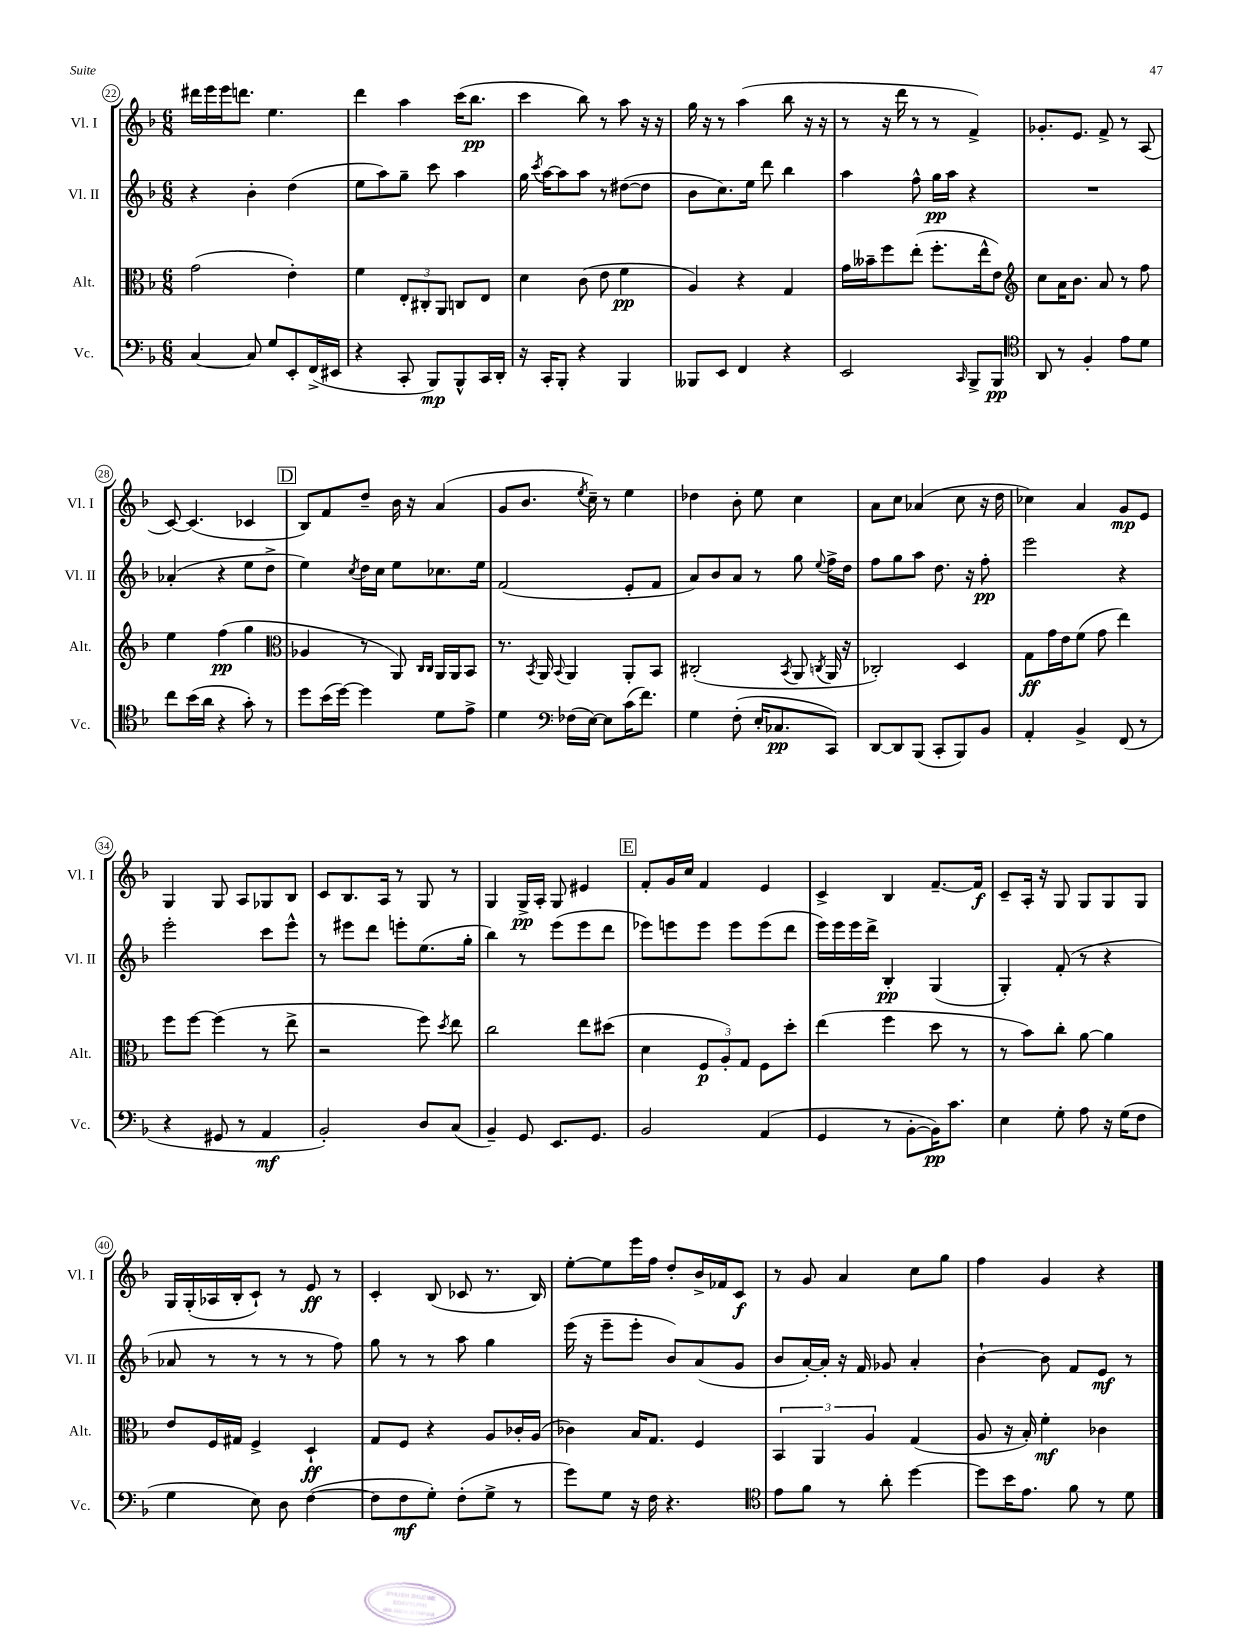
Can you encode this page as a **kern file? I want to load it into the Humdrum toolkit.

**kern	**dynam	**kern	**dynam	**kern	**dynam	**kern	**dynam
*part4	*part4	*part3	*part3	*part2	*part2	*part1	*part1
*staff4	*staff4	*staff3	*staff3	*staff2	*staff2	*staff1	*staff1
*I"Vc.	*	*I"Alt.	*	*I"Vl. II	*	*I"Vl. I	*
*I'Vc.	*	*I'Alt.	*	*I'Vl. II	*	*I'Vl. I	*
*clefF4	*	*clefC3	*	*clefG2	*	*clefG2	*
*k[b-]	*	*k[b-]	*	*k[b-]	*	*k[b-]	*
*M6/8	*	*M6/8	*	*M6/8	*	*M6/8	*
=22	=22	=22	=22	=22	=22	=22	=22
[4C/	.	(2g\	.	4r	.	16ddd#X\LL	.
.	.	.	.	.	.	16eee\	.
.	.	.	.	.	.	16eee\J	.
.	.	.	.	.	.	8.dddn\J	.
8C/]	.	.	.	4b-'\	.	.	.
8G/L	.	.	.	.	.	4.ee\	.
8EE'/	.	4e'\)	.	(4dd\	.	.	.
(16FF^/L	.	.	.	.	.	.	.
16EE#X/JJ	.	.	.	.	.	.	.
=23	=23	=23	=23	=23	=23	=23	=23
4r	.	4f\	.	8ee\L	.	4ddd\	.
.	.	.	.	8aa\)	.	.	.
8CC'/	.	12E'/L	.	8gg~\J	.	4aa\	.
.	.	12C#X'/	.	.	.	.	.
8BBB-/L)	mp	.	.	8ccc\	.	.	.
.	.	12AA/J	.	.	.	.	.
8BBB-^^/	.	8Cn/L	.	4aa\	.	(16ccc\KL	.
.	.	.	.	.	.	8.bb-\J	pp
16CC/L	.	8E/J	.	.	.	.	.
16DD'/JJ	.	.	.	.	.	.	.
=24	=24	=24	=24	=24	=24	=24	=24
16r	.	4d\	.	16gg\	.	4ccc\	.
.	.	.	.	8qccc/	.	.	.
16CC'/KL	.	.	.	[16aa\KL	.	.	.
8BBB-'/J	.	.	.	8aa\]	.	.	.
4r	.	(8c\	.	8aa\J	.	8bb-\)	.
.	.	8e\	.	8r	.	8r	.
4BBB-/	.	4f\	pp	([8dd#X\L	.	8aa\	.
.	.	.	.	8dd#\J]	.	16r	.
.	.	.	.	.	.	16r	.
=25	=25	=25	=25	=25	=25	=25	=25
8BBB--X/L	.	4A/)	.	8b-\L	.	16gg\	.
.	.	.	.	.	.	16r	.
8EE/J	.	.	.	8.cc\)	.	8r	.
4FF/	.	4r	.	.	.	(4aa\	.
.	.	.	.	16ee\Jk	.	.	.
.	.	.	.	8ddd\	.	.	.
4r	.	4G/	.	4bb-\	.	8bb-\	.
.	.	.	.	.	.	16r	.
.	.	.	.	.	.	16r	.
=26	=26	=26	=26	=26	=26	=26	=26
2EE/	.	16g\LL	.	4aa\	.	8r	.
.	.	16b--X~\J	.	.	.	.	.
.	.	8ff\	.	.	.	16r	.
.	.	.	.	.	.	16ddd\	.
.	.	(8ee'\J	.	8ff^^\	.	8r	.
.	.	8.ff'\L	.	16gg\LL	pp	8r	.
.	.	.	.	16aa\JJ	.	.	.
16qqCC/	.	.	.	.	.	.	.
8BBB-^/L	.	.	.	4r	.	4f^/)	.
.	.	16ee^^\k	.	.	.	.	.
8BBB-/J	pp	8e\J)	.	.	.	.	.
=27	=27	=27	=27	=27	=27	=27	=27
*clefC4	*	*clefG2	*	*	*	*	*
8AA/	.	8cc\L	.	2.r	.	8.g-X'/L	.
8r	.	16a\K	.	.	.	.	.
.	.	8.b-\J	.	.	.	8.e/J	.
4F'/	.	.	.	.	.	.	.
.	.	8a/	.	.	.	8f^/	.
8e\L	.	8r	.	.	.	8r	.
8d\J	.	8ff\	.	.	.	(8A/	.
!!LO:LB:g=z
=28	=28	=28	=28	=28	=28	=28	=28
8cc\L	.	4ee\	.	(4a-X'/	.	[8c/)	.
(16b-\L	.	.	.	.	.	(4.c/]	.
16a\JJ	.	.	.	.	.	.	.
4r	.	(4ff\	pp	4r	.	.	.
8g'\)	.	4gg\	.	8ee\L	.	4c-X/	.
8r	.	.	.	8dd^\J	.	.	.
!!LO:REH:place=s1:t=D
=29	=29	=29	=29	=29	=29	=29	=29
*	*	*clefC3	*	*	*	*	*
8dd\L	.	4A-X/	.	4ee\)	.	8B-/L)	.
(16b-\L	.	.	.	.	.	8f/	.
[16dd\JJ)	.	.	.	.	.	.	.
.	.	.	.	8qcc/	.	.	.
4dd\]	.	8r	.	16dd\LL	.	8dd~/J	.
.	.	.	.	16cc\JJ	.	.	.
.	.	8AA/)	.	8ee\L	.	16b-\	.
.	.	.	.	.	.	16r	.
.	.	16qqC/LL	.	.	.	.	.
.	.	16qqC/JJ	.	.	.	.	.
8d\L	.	16AA/LL	.	8.cc-X\	.	(4a/	.
.	.	16AA/J	.	.	.	.	.
8e^\J	.	8BB-/J	.	.	.	.	.
.	.	.	.	16ee\Jk	.	.	.
=30	=30	=30	=30	=30	=30	=30	=30
4d\	.	8.r	.	(2f/	.	8g/L	.
.	.	.	.	.	.	8.b-/J	.
.	.	8qBB-/	.	.	.	.	.
.	.	16AA/	.	.	.	.	.
*clefF4	*	*	*	*	*	*	*
.	.	8qqBB-/	.	.	.	.	.
(16F-X\LL	.	4AA/	.	.	.	.	.
.	.	.	.	.	.	8qee/	.
[16E\JJ)	.	.	.	.	.	16cc~\)	.
8E\L]	.	.	.	.	.	8r	.
(16c\K	.	8AA'/L	.	8e'/L	.	4ee\	.
8.f\J)	.	.	.	.	.	.	.
.	.	8BB-/J	.	8f/J	.	.	.
=31	=31	=31	=31	=31	=31	=31	=31
4G\	.	(2C#X'/	.	8a/L)	.	4dd-X\	.
.	.	.	.	8b-/	.	.	.
(8F'\	.	.	.	8a/J	.	8b-'\	.
16E'/KL	.	.	.	8r	.	8ee\	.
8.C-X/	pp	.	.	.	.	.	.
.	.	8qBB-/	.	.	.	.	.
.	.	8AA/	.	8gg\	.	4cc\	.
.	.	8qCn/	.	8qqee/	.	.	.
8CC/J)	.	16AA/	.	16ff^\LL	.	.	.
.	.	16r	.	16dd\JJ	.	.	.
=32	=32	=32	=32	=32	=32	=32	=32
[8DD/L	.	2C-X'/)	.	8ff\L	.	8a\L	.
8DD/]	.	.	.	8gg\	.	8cc\J	.
(8BBB-/J	.	.	.	8aa\J	.	(4a-X/	.
8CC'/L	.	.	.	8.dd\	.	.	.
8BBB-/)	.	4D/	.	.	.	8cc\	.
.	.	.	.	16r	.	.	.
8BB-/J	.	.	.	8ff'\	pp	16r	.
.	.	.	.	.	.	16dd\	.
=33	=33	=33	=33	=33	=33	=33	=33
4AA'/	.	8G\L	ff	2eee\	.	4cc-X\)	.
.	.	16g\L	.	.	.	.	.
.	.	16e\J	.	.	.	.	.
4BB-^/	.	(8f\J	.	.	.	4a/	.
.	.	8g\	.	.	.	.	.
(8FF/	.	4ee\)	.	4r	.	8g/L	mp
8r	.	.	.	.	.	8e/J	.
!!LO:LB:g=z
=34	=34	=34	=34	=34	=34	=34	=34
4r	.	8ff\L	.	2eee'\	.	4G/	.
.	.	[8ff\J	.	.	.	.	.
8GG#X/	.	(4ff\]	.	.	.	8G/	.
8r	.	.	.	.	.	8A/L	.
4AA/	mf	8r	.	8ccc\L	.	8G-X/	.
.	.	8ee^\	.	8eee^^\J	.	8B-/J	.
=35	=35	=35	=35	=35	=35	=35	=35
2BB-'/)	.	2r	.	8r	.	8c/L	.
.	.	.	.	8eee#X\L	.	8.B-/	.
.	.	.	.	8ddd\J	.	.	.
.	.	.	.	.	.	16A/Jk	.
.	.	.	.	8eeen'\L	.	8r	.
8D/L	.	8ff\)	.	(8.ee\	.	8G/	.
.	.	8qdd/	.	.	.	.	.
(8C/J	.	8ee\	.	.	.	8r	.
.	.	.	.	16gg'\Jk	.	.	.
=36	=36	=36	=36	=36	=36	=36	=36
4BB-~/)	.	2cc\	.	4bb-\)	.	4G/	.
8GG/	.	.	.	8r	.	16G^/LL	pp
.	.	.	.	.	.	16A'/JJ	.
8.EE/L	.	.	.	(8eee\L	.	8G/	.
.	.	8ee\L	.	8eee\	.	4e#X/	.
8.GG/J	.	.	.	.	.	.	.
.	.	(8dd#X\J	.	8ddd\J	.	.	.
!!LO:REH:place=s1:t=E
=37	=37	=37	=37	=37	=37	=37	=37
2BB-/	.	4d\	.	8eee-X\L)	.	8f'/L	.
.	.	.	.	8eeen\	.	16g/L	.
.	.	.	.	.	.	16cc/JJ	.
.	.	12F/L	p	8eee\J	.	4f/	.
.	.	12A'/)	.	.	.	.	.
.	.	.	.	8eee\L	.	.	.
.	.	12G/J	.	.	.	.	.
(4AA/	.	8F\L	.	(8eee\	.	4e/	.
.	.	8dd'\J	.	8ddd\J	.	.	.
=38	=38	=38	=38	=38	=38	=38	=38
4GG/	.	(4ee\	.	16eee\LL)	.	4c^/	.
.	.	.	.	16eee\	.	.	.
.	.	.	.	16eee\	.	.	.
.	.	.	.	16ddd^\JJ	.	.	.
8r	.	4ff\	.	4B-'/	pp	4B-/	.
[8BB-'\L	.	.	.	.	.	.	.
16BB-\K])	pp	8dd\	.	(4G/	.	[8.f~/L	.
8.c\J	.	.	.	.	.	.	.
.	.	8r	.	.	.	.	.
.	.	.	.	.	.	16f/Jk]	f
=39	=39	=39	=39	=39	=39	=39	=39
4E\	.	8r	.	4G'/)	.	8c~/L	.
.	.	8b-\L)	.	.	.	16A'/Jk	.
.	.	.	.	.	.	16r	.
8G'\	.	8cc'\J	.	(8f'/	.	8G/	.
8A\	.	[8a\	.	8r	.	8G/L	.
16r	.	4a\]	.	4r	.	8G/	.
(16G\KL	.	.	.	.	.	.	.
8F\J	.	.	.	.	.	8G/J	.
!!LO:LB:g=z
=40	=40	=40	=40	=40	=40	=40	=40
4G\	.	8e/L	.	8a-X/	.	16G/LL	.
.	.	.	.	.	.	(16G'/	.
.	.	16F/L	.	8r	.	16A-X/	.
.	.	16G#X/JJ	.	.	.	16B-'/J	.
8E\)	.	4F^/	.	8r	.	8c`/J)	.
8D\	.	.	.	8r	.	8r	.
([4F\	.	4D`/	ff	8r	.	8e/	ff
.	.	.	.	8ff\)	.	8r	.
=41	=41	=41	=41	=41	=41	=41	=41
8F\L]	.	8G/L	.	8gg\	.	4c'/	.
8F\	mf	8F/J	.	8r	.	.	.
8G'\J)	.	4r	.	8r	.	(8B-/	.
(8F'\L	.	.	.	8aa\	.	8c-X/	.
8G^\J	.	8A/L	.	4gg\	.	8.r	.
8r	.	16c-X'/L	.	.	.	.	.
.	.	(16A/JJ	.	.	.	16B-/)	.
=42	=42	=42	=42	=42	=42	=42	=42
8g\L)	.	4c-X\)	.	(16eee\	.	[8ee'\L	.
.	.	.	.	16r	.	.	.
8G\J	.	.	.	8eee~\L	.	8ee\]	.
16r	.	16B-/KL	.	8eee'\J	.	16eee\L	.
16F\	.	8.G/J	.	.	.	16ff\JJ	.
4.r	.	.	.	8b-/L)	.	8dd'/L	.
.	.	4F/	.	(8a/	.	16b-^/L	.
.	.	.	.	.	.	16f-X/J	.
.	.	.	.	8g/J	.	8c/J	f
=43	=43	=43	=43	=43	=43	=43	=43
*clefC4	*	*	*	*	*	*	*
8e\L	.	6BB-/	.	8b-/L	.	8r	.
8f\J	.	.	.	[16a'/L)	.	8g/	.
.	.	6AA/	.	.	.	.	.
.	.	.	.	16a'/JJ]	.	.	.
8r	.	.	.	16r	.	4a/	.
.	.	.	.	16f/	.	.	.
.	.	6A/	.	.	.	.	.
8a'\	.	.	.	8g-X/	.	.	.
[4dd\	.	(4G/	.	4a'/	.	8cc\L	.
.	.	.	.	.	.	8gg\J	.
=44	=44	=44	=44	=44	=44	=44	=44
8dd\L]	.	8A/	.	[4b-`\	.	4ff\	.
16b-\K	.	16r	.	.	.	.	.
8.e\J	.	16B-'/)	.	.	.	.	.
.	.	4f'\	mf	8b-\]	.	4g/	.
8f\	.	.	.	8f/L	.	.	.
8r	.	4c-X\	.	8e/J	mf	4r	.
8d\	.	.	.	8r	.	.	.
==	==	==	==	==	==	==	==
*-	*-	*-	*-	*-	*-	*-	*-
